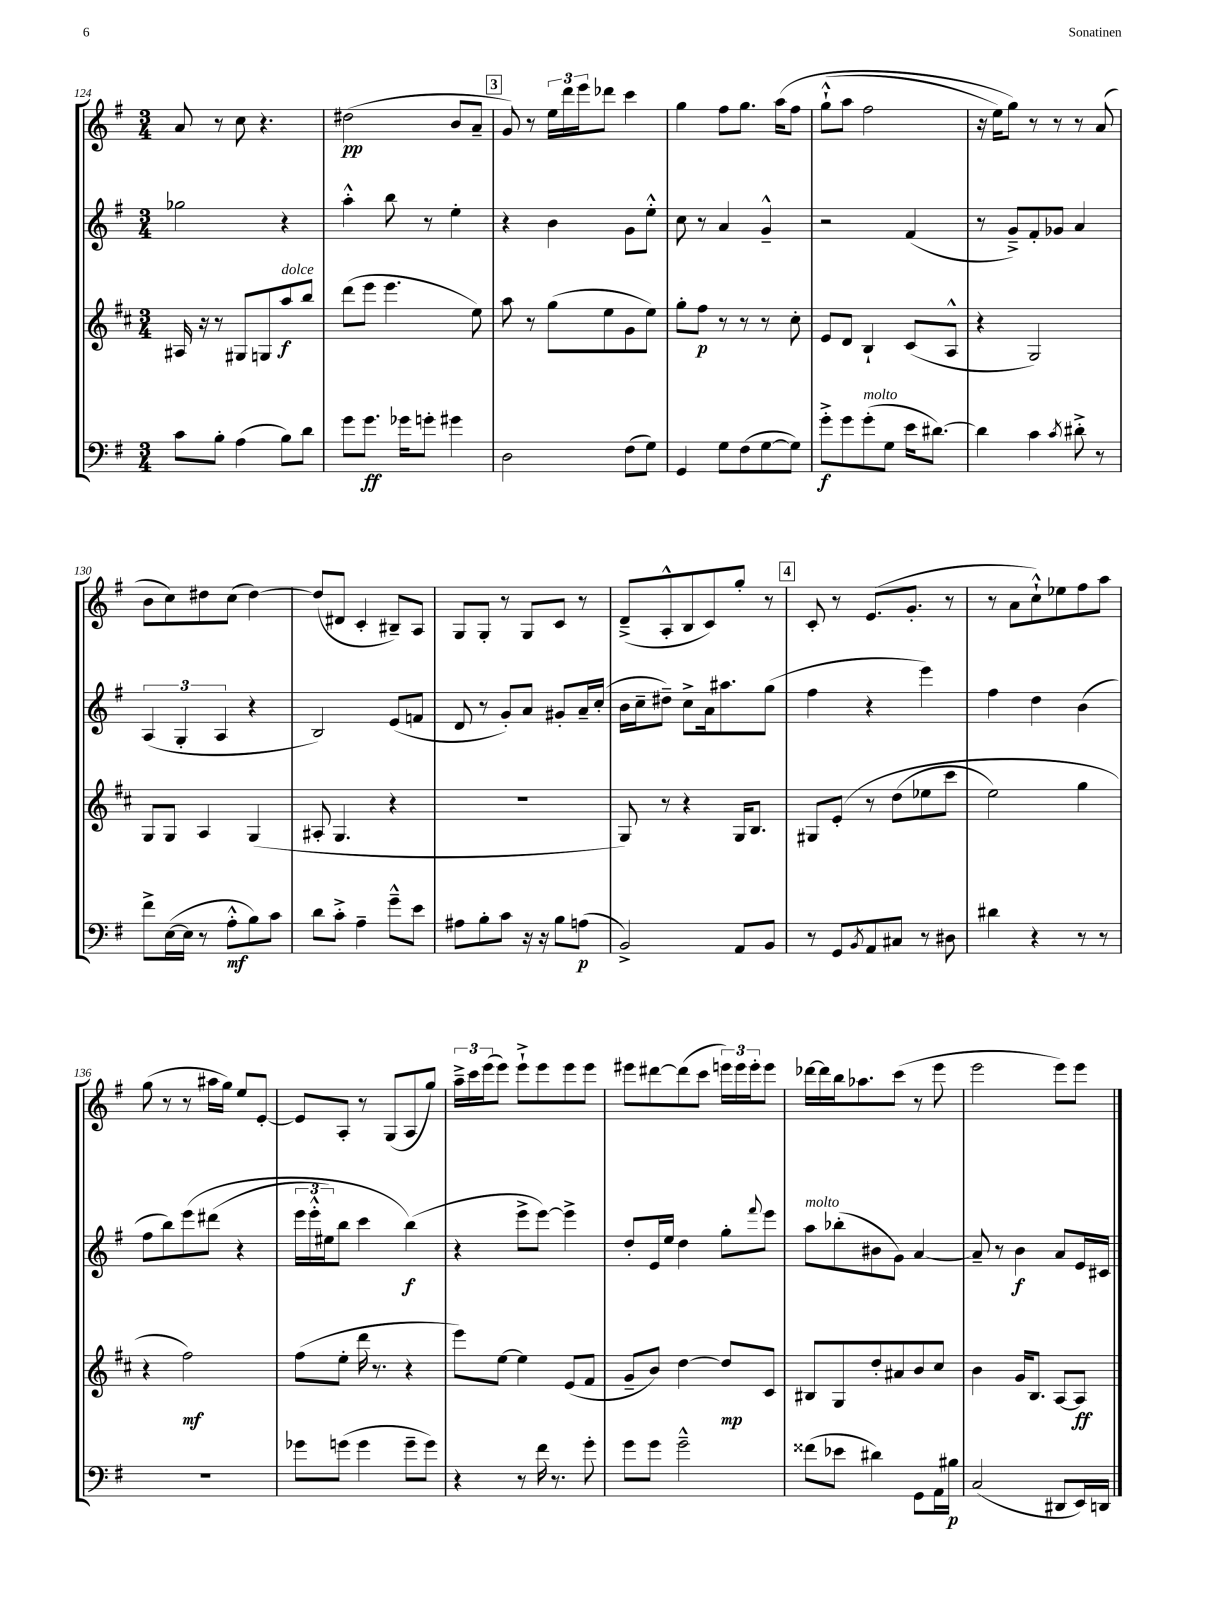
<<
\new StaffGroup <<
\new Staff = "s0" {
    \clef treble \key g \major \numericTimeSignature \time 3/4
    a'8 r8 c''8 r4. |
    dis''2\pp( b'8 a'8-- |
    \mark \markup { \box "3" } g'8) r8 \tuplet 3/2 { e''16 d'''16 e'''16 } des'''8 c'''4 |
    g''4 fis''8 g''8. a''16\( fis''8 |
    g''8-!-^( a''8 fis''2 |
    r16 e''16) g''8\) r8 r8 r8 a'8( |
    b'8 c''8) dis''8 c''8( dis''4~) |
    dis''8( dis'8 c'4-. bis8--) a8 |
    g8 g8-. r8 g8 c'8 r8 |
    d'8--->( a8-.-^ b8 c'8) g''8-. r8 |
    \mark \markup { \box "4" } c'8-. r8 e'8.( g'8.-. r8 |
    r8 a'8 c''8-!-^) ees''8 fis''8 a''8 |
    g''8( r8 r8 ais''16 g''16) e''8 e'8~-. |
    e'8 a8-. r8 g8( a8 g''8) |
    \tuplet 3/2 { a''16---> c'''16 e'''16( } e'''8) e'''8-!-> e'''8 e'''8 e'''8 |
    eis'''8 dis'''8~ dis'''8( c'''8 \tuplet 3/2 { e'''16) e'''16 e'''16-. } e'''8 |
    des'''16~ des'''16 b''16 aes''8. c'''8( r8 e'''8 |
    e'''2 e'''8) e'''8 \bar "|." |
}
\new Staff = "s1" {
    \clef treble \key g \major \numericTimeSignature \time 3/4
    ges''2 r4 |
    a''4-.-^ b''8 r8 e''4-. |
    \mark \markup { \box "3" } r4 b'4 g'8 e''8-.-^ |
    c''8 r8 a'4 g'4---^ |
    r2 fis'4( |
    r8 g'8--->) fis'8-. ges'8 a'4 |
    \tuplet 3/2 { a4( g4-. a4 } r4 |
    b2) e'8( f'8 |
    d'8 r8 g'8-.) a'8 gis'8-. a'16-- c''16-.( |
    b'16 c''16-- dis''8--) c''8-> a'16 ais''8. g''8( |
    \mark \markup { \box "4" } fis''4 r4 e'''4) |
    fis''4 d''4 b'4( |
    fis''8 b''8) e'''8\( dis'''8( r4 |
    \tuplet 3/2 { e'''16 e'''16-.-^ eis''16) } b''8 c'''4 b''4\f(\) |
    r4 e'''8-> e'''8~) e'''4-> |
    d''8-. e'16 e''16 d''4 g''8-. \appoggiatura { fis'''8 } e'''8 |
    a''8^\markup { \italic "molto" } bes''8-.( bis'8 g'8) a'4~ |
    a'8-- r8 b'4\f a'8 e'16 cis'16 \bar "|." |
}
\new Staff = "s2" {
    \clef treble \key d \major \numericTimeSignature \time 3/4
    ais16 r16 r8 gis8 g8 a''8\f^\markup { \italic "dolce" } b''8 |
    d'''8( e'''8 e'''4. e''8) |
    \mark \markup { \box "3" } a''8 r8 g''8( e''8 g'8 e''8) |
    g''8-. fis''8\p r8 r8 r8 cis''8-. |
    e'8 d'8 b4-! cis'8( a8-^ |
    r4 g2) |
    g8 g8 a4 g4( |
    ais8-. g4. r4 |
    R2. |
    g8) r8 r4 g16 b8. |
    \mark \markup { \box "4" } gis8 e'8-.\( r8 d''8( ees''8 cis'''8 |
    e''2) g''4 |
    r4 fis''2\mf\) |
    fis''8( e''8-. d'''16 r8. r4 |
    e'''8) e''8~ e''4 e'8( fis'8 |
    g'8-- b'8) d''4~ d''8\mp cis'8 |
    bis8 g8 d''8-. ais'8 b'8 cis''8 |
    b'4 g'16 b8. a8~ a8\ff \bar "|." |
}
\new Staff = "s3" {
    \clef bass \key g \major \numericTimeSignature \time 3/4
    c'8 b8-. a4( b8) d'8 |
    g'8 g'8.\ff ges'16 g'8-. gis'4 |
    \mark \markup { \box "3" } d2 fis8( g8) |
    g,4 g8 fis8( g8~ g8) |
    g'8-.->\f g'8 g'8-.^\markup { \italic "molto" }( g8 e'16 dis'8.~) |
    dis'4 c'4 \acciaccatura { c'8 } dis'8-.-> r8 |
    fis'8-> e16~( e16 r8 a8-.-^\mf b8) c'8 |
    d'8 c'8-.-> a4-- g'8---^ e'8 |
    ais8 b8-. c'8 r16 r16 b8 a8\p( |
    b,2->) a,8 b,8 |
    \mark \markup { \box "4" } r8 g,8 \acciaccatura { b,8 } a,8 cis8 r8 dis8 |
    dis'4 r4 r8 r8 |
    R2. |
    ges'8 g'8( g'4 g'8-- g'8) |
    r4 r8 fis'16 r8. g'8-. |
    g'8 g'8 g'2---^ |
    fisis'8( ees'8 dis'4) g,8 a,16 bis16\p |
    c2( dis,8 e,16) d,16 \bar "|." |
}
>>
>>
\layout { \context { \Score currentBarNumber = #124 } }
